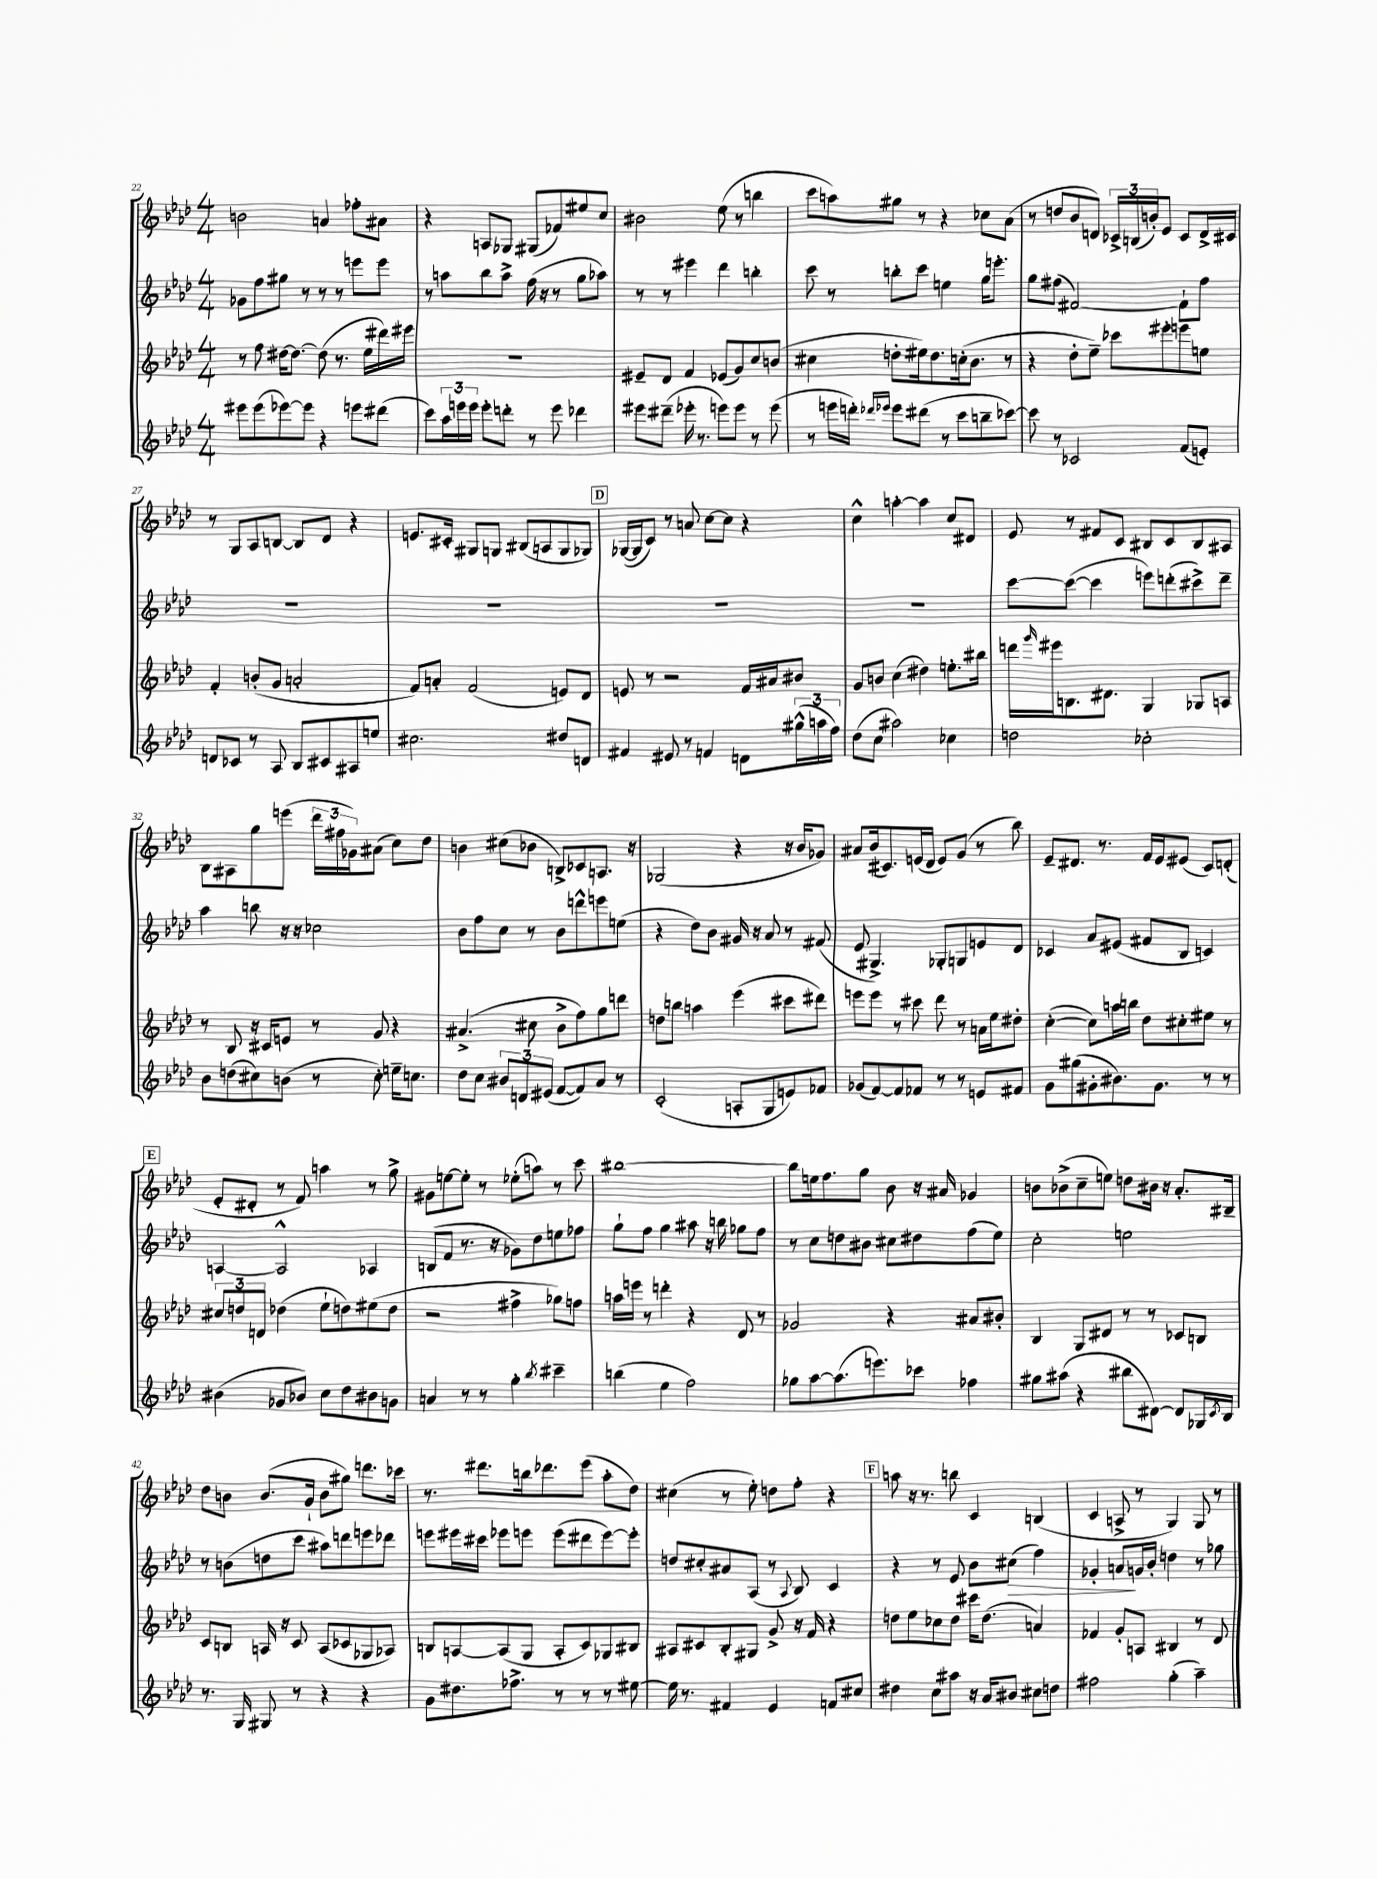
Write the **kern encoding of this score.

**kern	**kern	**kern	**kern
*staff4	*staff3	*staff2	*staff1
*clefG2	*clefG2	*clefG2	*clefG2
*k[b-e-a-d-]	*k[b-e-a-d-]	*k[b-e-a-d-]	*k[b-e-a-d-]
*M4/4	*M4/4	*M4/4	*M4/4
8eee#	8r	8g-	2b
(8eee#	8ff	8ff	.
[8eee-)	[16dd#	8gg#	.
.	8.dd#_	.	.
8eee-]	.	8r	.
4r	(8dd#]	8r	4a
.	8.r	8r	.
8eee	.	8eee	8ff-'
.	16ee-	.	.
(8ddd#	16ddd#)	8eee	8a#
.	16eee#	.	.
=	=	=	=
8ccc)	1r	8r	4r
24aa-	.	8aa	.
24eee	.	.	.
24eee	.	.	.
8eee'	.	8bb-	8A
8ddd'	.	8aa^	8G-
8r	.	(16ff	(8G#
.	.	16r	.
8eee	.	8r	8f-)
4ddd-	.	8gg	8ee#
.	.	8aa-)	8cc
=	=	=	=
8eee#	8e#~	8r	2b#
(8ddd#~	8d-	8r	.
16eee-'	4f	4eee#	.
8.r	.	.	.
8eee)	(8e-	4ddd-	(8ee-
8eee	8g)	.	8r
8r	8cc	4bb'	4bb
(8eee	(8b	.	.
=	=	=	=
8r	4cc#	8ccc	8ccc
16eee	.	8r	8aa)
16ddd')	.	.	.
16qqddd-	.	.	.
16qqeee-	.	.	.
8eee-	8dd'	8bb'	8gg#
(8ddd#	16ee#)	8ccc	8r
.	8.dd	.	.
8r	.	4ee	4r
8ccc	(16cc'	.	.
.	8.b-	.	.
8bb~	.	16gg	8cc-
.	.	8.eee'	.
[8ccc-)	8r	.	(8a-
=	=	=	=
8ccc-]	4r	8gg	8r
8r	.	(8ff#	8dd
2c-	8dd-'	[2f#)	8b-
.	8ee-~)	.	8d)
.	8ccc-	.	24c-^
.	.	.	(24B
.	.	.	24b')
.	8eee#'	.	8e-
(8f	8eee	8f#`]	8c-
8e')	8ee	8ff#	16d^
.	.	.	16c#
=	=	=	=
8d	4f'	1r	8r
8c-	.	.	8G
8r	(8b'	.	8A-
8A-	8g	.	[8B
8B-	2a'	.	8B]
8c#	.	.	8d-
8A#	.	.	4r
8ee	.	.	.
=	=	=	=
2.cc#	8f)	1r	8.e
.	8a'	.	.
.	.	.	16c#'
.	(2f	.	8G#
.	.	.	8G
.	.	.	(8B#
.	.	.	8A
8dd#	8e)	.	8G
8d	8d-	.	8G-)
=	=	=	=
4f#	8e	1r	([16G-
.	.	.	16G-]
.	8r	.	8c)
8e#	2r	.	8r
8r	.	.	8a
4f	.	.	[8cc
.	.	.	8cc]
8d	16f	.	4r
.	16a#	.	.
(24gg#^^	8b#	.	.
24aa	.	.	.
24ff)	.	.	.
=	=	=	=
(8dd-	8g	1r	4cc^^
8cc	8b	.	.
2aa#)	(4cc	.	[4aa'
.	4dd#)	.	4aa]
4cc-	8.ee'	.	8cc
.	.	.	8d#
.	16bb#	.	.
=	=	=	=
2dd	16ddd	[8ccc	8e-
.	16qqggg	.	.
.	16eee#	.	.
.	8.B	(8ccc_	8r
.	.	4ccc]	8f#
.	8.d#	.	.
.	.	.	8c
2cc-'	4G	8eee)	8B#
.	.	(8ddd'	8c
.	8G-	8ccc#^)	8B#
.	8A	8ddd~	8A#
=	=	=	=
8b-	8r	4aa-	8B-
(8dd	8B-	.	8A#
8cc#)	16r	8bb	8gg
.	16c#	.	.
(8b	8e	16r	(8eee
.	.	16r	.
8r	8r	2cc-	24ddd-
.	.	.	24ff#
.	.	.	24g-)
8cc#')	8g	.	(8a#
16ee~	4r	.	8cc)
8.cc	.	.	.
.	.	.	8dd-
=	=	=	=
8dd-	(4.a#^	8b-	4b
8cc	.	8ff	.
12b#	.	8cc	(8cc#
12d	.	.	.
.	8cc#	8r	8b-
(12e#	.	.	.
[8f	8b-^	8b-	8B^)
8f])	8ff)	8ddd^^	8c-
8a-	8gg	8eee	8.A
8r	8ddd	(8ee	.
.	.	.	16r
=	=	=	=
(2c'	8dd	4r	(2G-
.	8bb	.	.
.	4aa	8dd-)	.
.	.	8b-	.
8A'	(4eee-	16g#	4r
.	.	16r	.
8G	.	8a-	.
8e)	8ccc#	8r	16r
.	.	.	16b-
8f-	8ddd#)	(8f#	8g-)
=	=	=	=
(8g-	8eee	8e-	8a#
[8f)	8eee	4.G#^)	(16b-
.	.	.	8.c#)
8f]	8r	.	.
8f-	8ccc#	.	(16e
.	.	.	16d-
8r	8ddd-	8G-'	8e)
8r	8r	8G	(8g
8e	16a	8e	8r
.	16ee-	.	.
8f#	8dd#'	8d-	8bb-)
=	=	=	=
8g	([4cc'	4c-	8e-~
(8gg#	.	.	8.d#
8g#'	8cc])	8a-	.
.	.	.	8.r
8.b#)	16aa	(8e#	.
.	16bb	.	.
.	8dd-	8f#	16f
8.g#	.	.	16e-
.	8cc#'	8B-	(8e#
8r	8ee#	4c)	8c)
8r	8r	.	(8d'
=	=	=	=
(4b#	12cc#	[4A	8e-'
.	12dd	.	.
.	.	.	8d#'
.	12d	.	.
8g-	(4dd-	2A^^]	8r
8b-)	.	.	8f)
8cc	8ee-`	.	4aa
8dd-	8dd)	.	.
8b#	(8ee#	4A-	8r
8g	8dd	.	8gg^
=	=	=	=
4a	2r	(8B	8g#
.	.	8f	[8ee
8r	.	8.r	8ee']
8r	.	.	8r
.	.	16r	.
4gg'	4ff#^	8g-)	(8ee-'
.	.	8dd-	8aa)
8qbb-	.	.	.
4ccc#~	8gg-)	8ee	8r
.	8ff	8ff-	8ccc
=	=	=	=
(4bb	16aa	8gg`	[1bb#
.	16eee	.	.
.	8r	8ff	.
4ee-	4ddd'	4gg	.
2ff)	4r	8aa#	.
.	.	16r	.
.	.	16bb	.
.	8d-	8gg-	.
.	8r	8ff	.
=	=	=	=
8gg-	2g-	8r	8bb#]
[8aa-	.	8cc	16ee
.	.	.	8.ff
(8.aa-]	.	8dd	.
.	.	8b#	8gg
8.eee)	.	.	.
.	4r	8cc#	8b-
8ccc-	.	8dd#	16r
.	.	.	16a#
4ff-	8a#	(8ff	4g-
.	8b#'	8ee-)	.
=	=	=	=
8gg#	4B-	2cc'	8b
(8aa#	.	.	(8b-^
4r	8G	.	8cc~
.	8d#	.	8ee)
8bb#	8r	2ee	8dd
[8d#)	8r	.	16b#
.	.	.	16r
8d#]	8c-	.	8.a-'
16G-	8B	.	.
8qc	.	.	.
16B-	.	.	16B#~
=	=	=	=
8.r	8c	8r	8dd-
.	8B	(8b	8b
16G	.	.	.
8G#	16A	8dd	(8.b
.	16r	.	.
8r	8c	8ccc	.
.	.	.	16g`
4r	(8A	8aa#)	8b
.	8c-	8ddd	8gg#)
4r	8G-	8eee	8.ddd
.	8A-)	8ddd-	.
.	.	.	16ccc-
=	=	=	=
8g	8B	8eee	8.r
8.dd#	[8A	16eee#	.
.	.	16ccc#	8.ddd#
.	(8A]	8eee-	.
8.ff-^	.	.	.
.	8G	8eee	16bb
.	.	.	8.ddd-
8r	8A'	(8eee	.
8r	8c)	8ddd#	(8eee-
8r	8G-	[8eee)	8aa-'
[8ee#	8B#	8eee']	8dd-)
=	=	=	=
16ee#]	8A#	8dd	(4cc#
8.r	.	.	.
.	8c#	8cc#'	.
4f#	8B-'	8a#	8r
.	8G#	(8A-	8ee-')
4e-	8g^	8r	8dd
.	.	8qqA-	.
.	16r	8B-)	8ff'
.	16f	.	.
8f	4r	4c	4r
8cc#	.	.	.
=	=	=	=
4dd#	8dd	4r	8aa
.	8ee-	.	16r
.	.	.	8.r
8cc	8cc-	8r	.
8aa#	8dd	8e-	8bb
16r	16ccc#	8b-	4c
16a-	(8.dd	.	.
8b#	.	(8cc#	.
8cc#	4a)	4ff)	(4B
8dd	.	.	.
=	=	=	=
2ff#	4f-	4g-'	4c
.	8g'	8a	8A^
.	8A	16g	8r
.	.	16b-'	.
(4gg'	4B#	4dd	4G)
4aa-~)	8r	8r	8G
.	8d-	8gg-	8r
==	==	==	==
*-	*-	*-	*-
